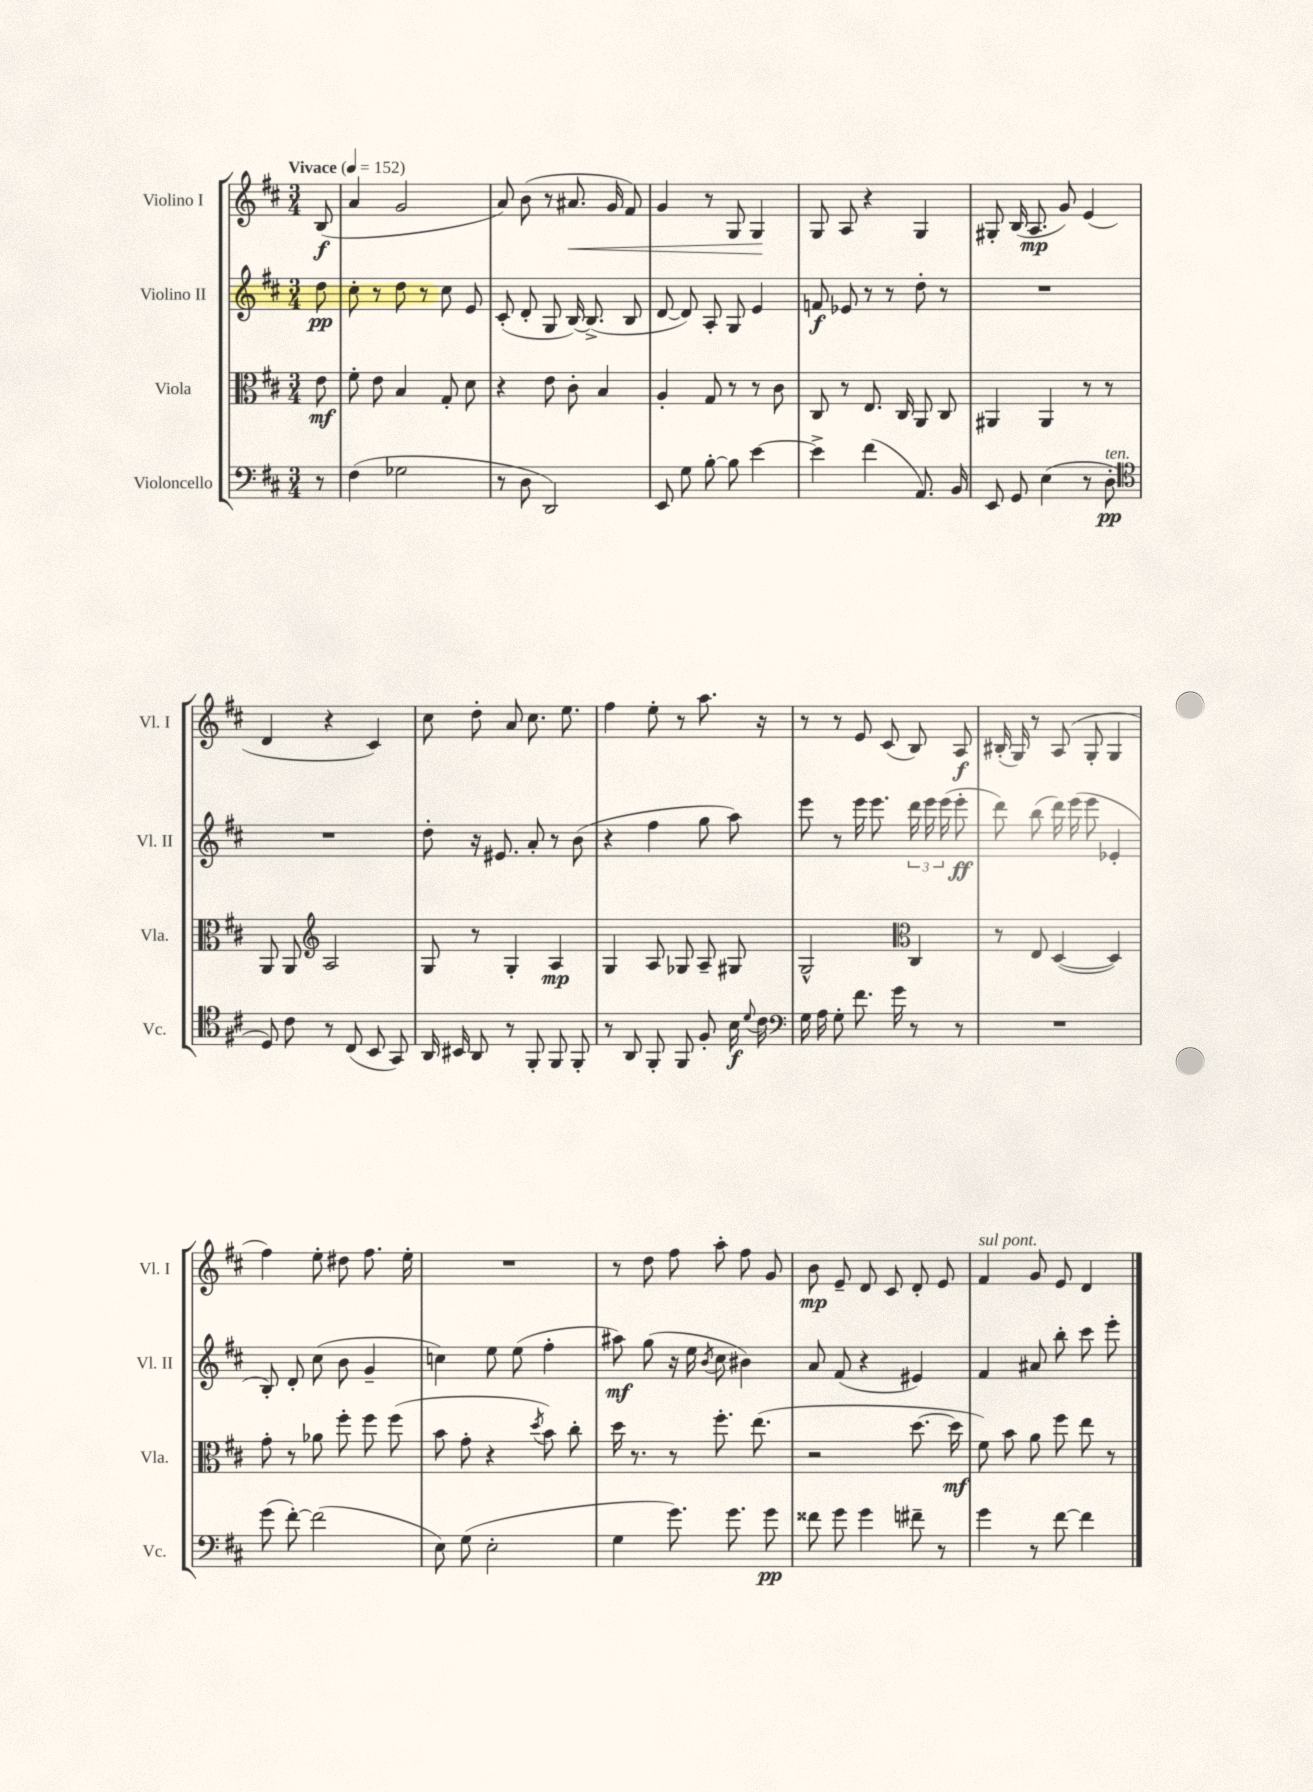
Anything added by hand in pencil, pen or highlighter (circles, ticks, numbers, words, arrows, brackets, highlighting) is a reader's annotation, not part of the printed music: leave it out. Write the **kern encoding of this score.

**kern	**dynam	**kern	**dynam	**kern	**dynam	**kern	**dynam
*part4	*part4	*part3	*part3	*part2	*part2	*part1	*part1
*staff4	*staff4	*staff3	*staff3	*staff2	*staff2	*staff1	*staff1
*I"Violoncello	*	*I"Viola	*	*I"Violino II	*	*I"Violino I	*
*I'Vc.	*	*I'Vla.	*	*I'Vl. II	*	*I'Vl. I	*
*clefF4	*	*clefC3	*	*clefG2	*	*clefG2	*
*k[f#c#]	*	*k[f#c#]	*	*k[f#c#]	*	*k[f#c#]	*
*M3/4	*	*M3/4	*	*M3/4	*	*M3/4	*
*MM152	*	*MM152	*	*MM152	*	*MM152	*
=	=	=	=	=	=	=	=
!	!	!	!	!	!	!LO:TX:a:B:t=Vivace	!
8r	.	8e\	mf	8dd\	pp	(8B/	f
=1	=1	=1	=1	=1	=1	=1	=1
(4F#\	.	8f#'\	.	8cc#'\	.	4a/	.
.	.	8e\	.	8r	.	.	.
2G-X\	.	4B/	.	8dd\	.	2g/	.
.	.	.	.	8r	.	.	.
.	.	8G'/	.	8cc#\	.	.	.
.	.	8d\	.	8e/	.	.	.
=2	=2	=2	=2	=2	=2	=2	=2
8r	.	4r	.	(8c#'/	.	8a/)	.
8D\	.	.	.	8d'/	.	(8b\	.
2DD/)	.	8e\	.	8G/	.	8r	.
!	!	!	!	!	!	!	!LO:HP:b
.	.	8c#'\	.	[16B/)	.	8.a#X/	<
.	.	.	.	(8.B^/]	.	.	.
.	.	4B/	.	.	.	.	.
.	.	.	.	.	.	16g/	.
.	.	.	.	8B/	.	8f#/)	.
=3	=3	=3	=3	=3	=3	=3	=3
8EE/	.	4A'/	.	[8d/	.	4g/	.
8G\	.	.	.	8d/])	.	.	.
[8B'\	.	8G/	.	8A'/	.	8r	.
8B\]	.	8r	.	8G/	.	8G/	.
[4e\	.	8r	.	4e/	.	4G/	.
.	.	8c#\	.	.	.	.	.
.	.	.	.	.	.	.	[
=4	=4	=4	=4	=4	=4	=4	=4
4e^\]	.	8C#/	.	8fn/	f	8G/	.
.	.	8r	.	8e-X/	.	8A/	.
(4f#\	.	8.E/	.	8r	.	4r	.
.	.	.	.	8r	.	.	.
.	.	16C#/	.	.	.	.	.
8.AA/)	.	8AA/	.	8dd'\	.	4G/	.
.	.	8C#/	.	8r	.	.	.
16BB/	.	.	.	.	.	.	.
=5	=5	=5	=5	=5	=5	=5	=5
8EE/	.	4AA#X/	.	2.r	.	8G#X'/	.
8GG/	.	.	.	.	.	(16B/	.
.	.	.	.	.	.	8.A/	mp
(4E\	.	4AA#/	.	.	.	.	.
.	.	.	.	.	.	8g/)	.
8r	.	8r	.	.	.	(4e/	.
!LO:TX:a:i:t=ten.	!	!	!	!	!	!	!
8D'\	pp	8r	.	.	.	.	.
!!LO:LB:g=z
=6	=6	=6	=6	=6	=6	=6	=6
*clefC4	*	*	*	*	*	*	*
8D/)	.	8AA/	.	2.r	.	4d/	.
8c#\	.	8AA/	.	.	.	.	.
*	*	*clefG2	*	*	*	*	*
8r	.	2A/	.	.	.	4r	.
(8C#/	.	.	.	.	.	.	.
8BB/	.	.	.	.	.	4c#/)	.
8GG/)	.	.	.	.	.	.	.
=7	=7	=7	=7	=7	=7	=7	=7
16AA/	.	8G/	.	8dd'\	.	8cc#\	.
16BB#X/	.	.	.	.	.	.	.
8AA/	.	8r	.	16r	.	8dd'\	.
.	.	.	.	8.e#X/	.	.	.
8r	.	4G'/	.	.	.	8a/	.
8FF#'/	.	.	.	8a'/	.	8.cc#\	.
8FF#/	.	4A/	mp	8r	.	.	.
.	.	.	.	.	.	8.ee\	.
8FF#'/	.	.	.	(8b\	.	.	.
=8	=8	=8	=8	=8	=8	=8	=8
8r	.	4G/	.	4r	.	4ff#\	.
8AA/	.	.	.	.	.	.	.
8FF#'/	.	8A/	.	4ff#\	.	8ee'\	.
8FF#/	.	8G-X/	.	.	.	8r	.
8F#'/	.	8A~/	.	8gg\	.	8.aa\	.
16B\	f	8G#X/	.	8aa\)	.	.	.
8qqd/	.	.	.	.	.	.	.
16c#\	.	.	.	.	.	16r	.
=9	=9	=9	=9	=9	=9	=9	=9
*clefF4	*	*	*	*	*	*	*
16G\	.	2G^^/	.	8eee\	.	8r	.
16A\	.	.	.	.	.	.	.
8G'\	.	.	.	8r	.	8r	.
8.f#\	.	.	.	16eee\	.	8e/	.
.	.	.	.	8.eee\	.	.	.
.	.	.	.	.	.	(8c#/	.
16g\	.	.	.	.	.	.	.
*	*	*clefC3	*	*	*	*	*
8r	.	4C#/	.	24ddd\	.	8B/)	.
.	.	.	.	24eee\	.	.	.
.	.	.	.	(24eee\	.	.	.
8r	.	.	.	8eee'\	ff	8A/	f
=10	=10	=10	=10	=10	=10	=10	=10
2.r	.	8r	.	8ddd\)	.	(16B#X'/	.
.	.	.	.	.	.	16G/)	.
.	.	8E/	.	(8bb\	.	8r	.
.	.	([4D/	.	16ddd\)	.	(8A/	.
.	.	.	.	(16eee\	.	.	.
.	.	.	.	8eee\	.	8G'/	.
.	.	4D/])	.	4e-X'/	.	4G/	.
!!LO:LB:g=z
=11	=11	=11	=11	=11	=11	=11	=11
(8g\	.	8g'\	.	8B'/)	.	4ff#\)	.
[8f#'\)	.	8r	.	8d'/	.	.	.
(2f#\]	.	8a-X\	.	(8cc#\	.	8ee'\	.
.	.	8ff#'\	.	8b\	.	8dd#X\	.
.	.	8ff#\	.	4g~/	.	8.ff#\	.
.	.	(8ff#\	.	.	.	.	.
.	.	.	.	.	.	16ee'\	.
=12	=12	=12	=12	=12	=12	=12	=12
8E\)	.	8b\	.	4ccn\)	.	2.r	.
(8G\	.	8g'\	.	.	.	.	.
2E'\	.	4r	.	8ee\	.	.	.
.	.	.	.	(8ee\	.	.	.
.	.	8qdd/	.	.	.	.	.
.	.	8b\)	.	4ff#'\	.	.	.
.	.	8cc#'\	.	.	.	.	.
=13	=13	=13	=13	=13	=13	=13	=13
4G\	.	16dd\	.	8aa#X\)	mf	8r	.
.	.	8.r	.	.	.	.	.
.	.	.	.	(8gg\	.	8dd\	.
8.g\)	.	8r	.	16r	.	8ff#\	.
.	.	.	.	16ee\	.	.	.
.	.	.	.	8qb/	.	.	.
.	.	8.ff#'\	.	8cc#\	.	8aa'\	.
8.g\	.	.	.	.	.	.	.
.	.	.	.	4b#X\)	.	8ff#\	.
.	.	(8.ee\	.	.	.	.	.
8g\	pp	.	.	.	.	8g/	.
=14	=14	=14	=14	=14	=14	=14	=14
8f##X\	.	2r	.	8a/	.	8b\	mp
8g\	.	.	.	(8f#/	.	8e~/	.
4g\	.	.	.	4r	.	8d/	.
.	.	.	.	.	.	8c#/	.
8f#X~\	.	[8.dd\	.	4e#X/)	.	8d'/	.
8r	.	.	.	.	.	8e/	.
.	.	16dd\]	mf	.	.	.	.
=15	=15	=15	=15	=15	=15	=15	=15
!	!	!	!	!	!	!LO:TX:a:i:t=sul pont.	!
4g\	.	8f#\)	.	4f#/	.	4f#/	.
.	.	8b\	.	.	.	.	.
8r	.	8a\	.	8a#X/	.	8g/	.
[8f#\	.	8ff#\	.	8bb'\	.	8e/	.
4f#\]	.	8ee\	.	8ccc#\	.	4d/	.
.	.	8r	.	8eee'\	.	.	.
==	==	==	==	==	==	==	==
*-	*-	*-	*-	*-	*-	*-	*-
